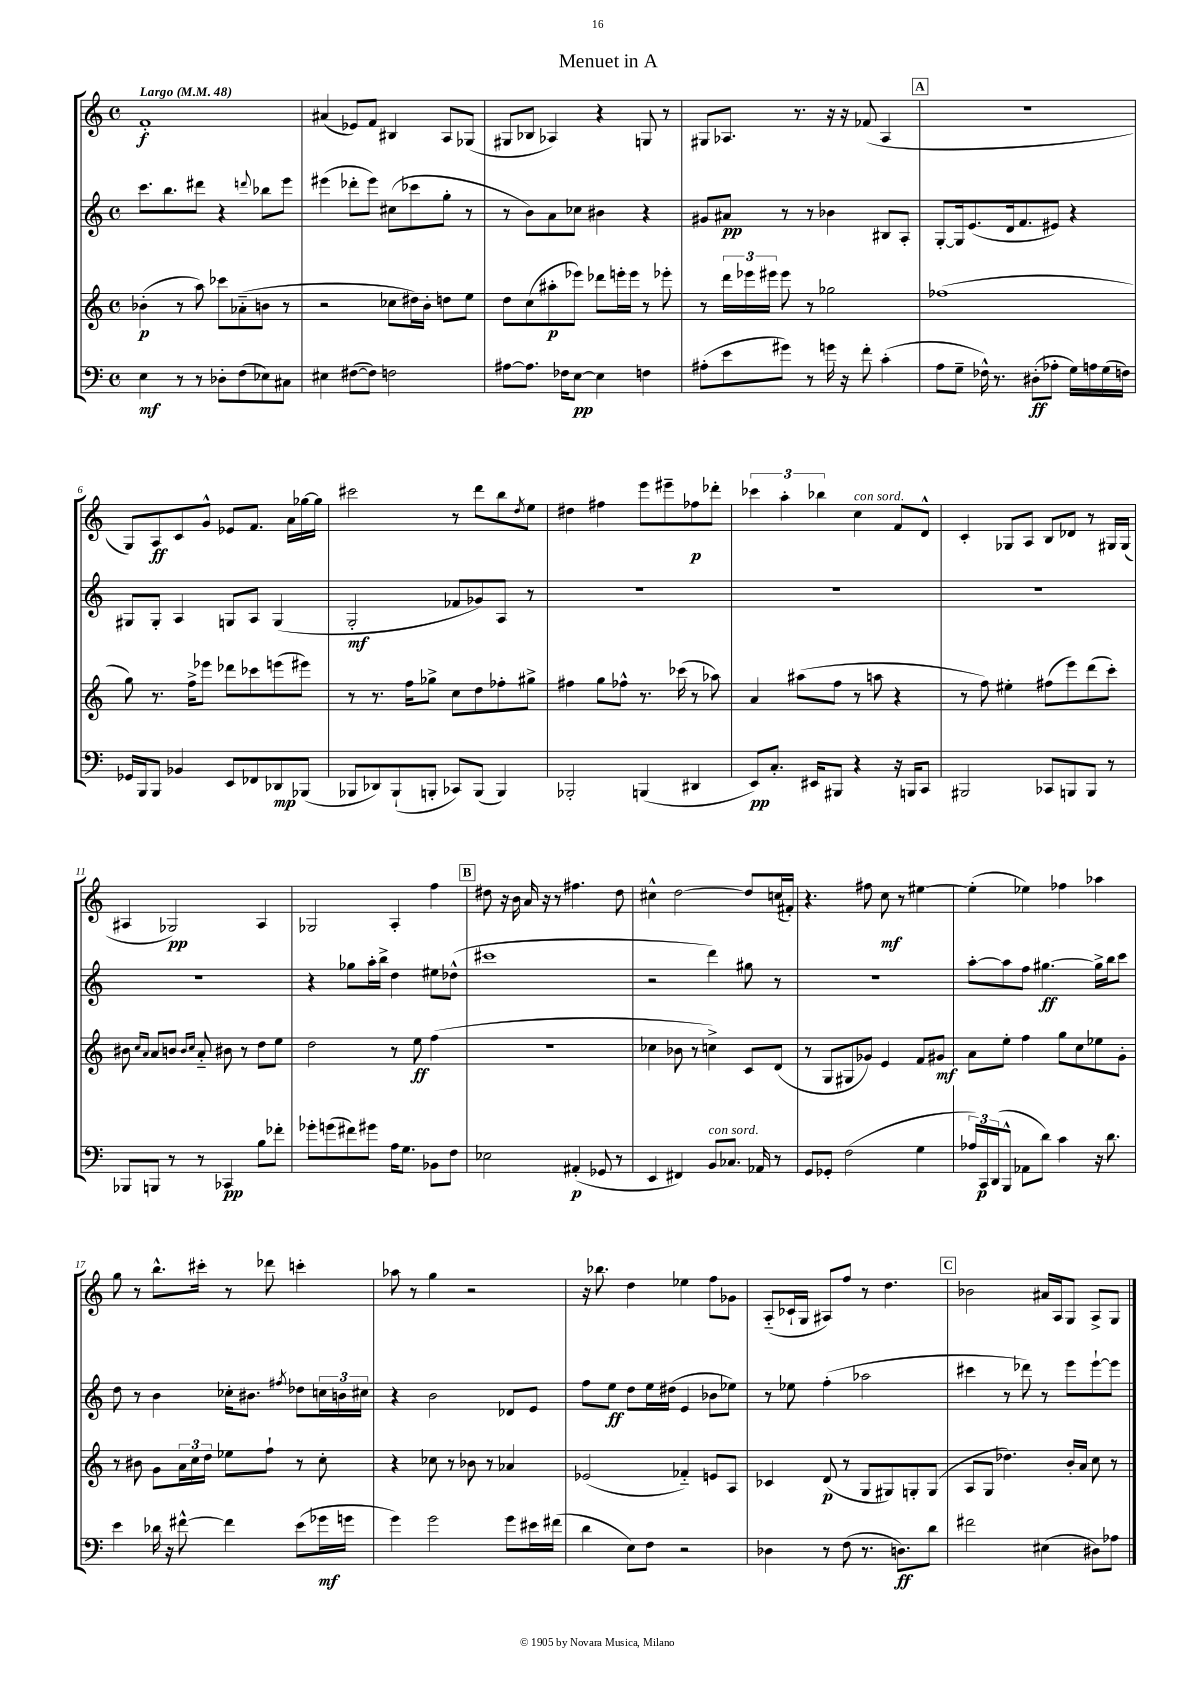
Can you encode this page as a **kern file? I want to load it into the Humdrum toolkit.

**kern	**kern	**kern	**kern
*staff4	*staff3	*staff2	*staff1
*clefF4	*clefG2	*clefG2	*clefG2
*k[]	*k[]	*k[]	*k[]
*M4/4	*M4/4	*M4/4	*M4/4
*met(c)	*met(c)	*met(c)	*met(c)
*MM48	*MM48	*MM48	*MM48
4E\	(4b-'\	8.ccc\L	1f'
.	.	8.bb\	.
8r	8r	.	.
8r	8aa\)	8ddd#\J	.
8D-'\L	8ccc-\L	4r	.
(8F\	(8a-'~\	.	.
.	.	8qqddd/	.
8E-\)	8b\J	8bb-\L	.
8C#\J	8r	8eee\J	.
=	=	=	=
4E#\	2r	(4eee#\	(4a#/
([8F#\L	.	8ddd-'\L	8e-/L)
8F#\]J)	.	8eee#\J)	8f/J
2F\	8cc-\L	(8cc#\L	4B#/
.	16dd#\L)	8ccc-\	.
.	16b'\JJ	.	.
.	8dd\L	8gg'\J	8A/L
.	8ee\J	8r	(8G-/J
=	=	=	=
[8A#\L	8dd\L	8r	8G#/L
8.A#\]J	(8cc\	8b\L)	8B-/J
.	8aa#'\	8a\	4A-/)
16F-\LK	.	.	.
[8E\J	8eee-\J)	8cc-\J	.
4E\]	8ddd-\L	4b#\	4r
.	16eee'\L	.	.
.	16eee\JJ	.	.
4F\	8r	4r	8G/
.	8eee-'\	.	8r
=	=	=	=
(8A#'\L	8r	8g#/L	8G#/L
8e\	24ddd\LL	8a#/J	8.A-/J
.	24eee-\	.	.
.	24eee#\JJ	.	.
8g#\J)	8eee#\	8r	.
.	.	.	8.r
8r	8r	8r	.
16g\	2gg-\	4b-\	16r
16r	.	.	16r
8f'\	.	.	(8f-/
(4c'\	.	8B#/L	4A-/
.	.	8A'/J	.
=	=	=	=
8A\L	(1ff-	[8G'/L	1r
8G~\J	.	16G/]k	.
.	.	(8.e/	.
16F-^^\)	.	.	.
8.r	.	.	.
.	.	16d/k	.
.	.	8.f/	.
(8D#'\L	.	.	.
8A-'\J	.	8e#/J)	.
16G\LL)	.	4r	.
16A\	.	.	.
(16G\	.	.	.
16F\JJ)	.	.	.
=	=	=	=
16GG-/LL	8gg\)	8G#/L	8G/L)
16BBB/J	.	.	.
8BBB/J	8.r	8G#'/J	8A/
4BB-/	.	4A/	8c/
.	16ff^\LK	.	.
.	8eee-\J	.	8g^^/J
8EE/L	8ddd-\L	8G/L	8e-/L
8FF-/	8ccc-\	8A/J	8.f/J
8DD-/	(8eee\	(4G/	.
.	.	.	16a\LL
(8BBB-/J	8eee#\J)	.	[16gg-\
.	.	.	16gg-\]JJ
=	=	=	=
8BBB-/L	8r	2G'/	2ccc#\
8DD-/)	8.r	.	.
(8BBB-`/	.	.	.
.	16ff\LK	.	.
8BBB'/J	8gg-^\J	.	.
8CC-/L)	8cc\L	8f-/L	8r
(8BBB/J	8dd\	8g-/)	8ddd\L
4BBB/)	8ff-'\	8A/J	8bb\
.	.	.	8qdd/
.	8gg#^\J	8r	8ee\J
=	=	=	=
2BBB-'/	4ff#\	1r	4dd#\
.	8gg\L	.	4ff#\
.	8ff-^^\J	.	.
(4BBB/	8.r	.	8eee\L
.	.	.	8eee#~\
.	(16ccc-\	.	.
4DD#/	8r	.	8ff-\
.	8aa-\)	.	8ddd-'\J
=	=	=	=
8EE/L)	4a/	1r	6ccc-\
8.C'/J	.	.	.
.	.	.	6aa'\
.	(8aa#\L	.	.
16EE#/LK	.	.	.
.	.	.	6bb-\
8BBB#/J	8ff\J	.	.
4r	8r	.	4cc\
.	8aa\	.	.
16r	4r	.	8f/L
16BBB/LK	.	.	.
8CC/J	.	.	8d^^/J
=	=	=	=
2BBB#/	8r	1r	4c'/
.	8ff\)	.	.
.	4ee#'\	.	8G-/L
.	.	.	8A/J
8CC-/L	(8ff#\L	.	8B/L
8BBB/	8eee\)	.	8d-/J
8BBB/J	(8ddd\	.	8r
8r	8ccc'\J)	.	16G#/LL
.	.	.	(16G#/JJ
=	=	=	=
8BBB-/L	8b#\	1r	4A#/
.	16qqcc/LL	.	.
.	16qqa/JJ	.	.
8BBB/J	8a/L	.	.
8r	8b/J	.	2G-/)
.	16qqb/LL	.	.
.	16qqcc/JJ	.	.
8r	8a'~/	.	.
4CC-/	8b#\	.	.
.	8r	.	.
8B\L	8dd\L	.	4A#/
8f-'\J	8ee\J	.	.
=	=	=	=
8g-'\L	2dd\	4r	2G-/
(8g\	.	.	.
8f#\)	.	8gg-\L	.
8g#\J	.	16aa'\L	.
.	.	16bb^\JJ	.
16A\LK	8r	4dd\	4A'/
8.G\J	.	.	.
.	8ee\	.	.
8BB-\L	(4ff\	8ee#\L	4ff\
8F\J	.	(8dd-^^\J	.
=	=	=	=
2E-\	1r	1ccc#	8dd#\
.	.	.	16r
.	.	.	16b\
.	.	.	16a/
.	.	.	16r
.	.	.	8r
(4AA#'/	.	.	4.ff#\
8GG-/	.	.	.
8r	.	.	8dd#\
=	=	=	=
4EE/	4cc-\	2r	4cc#^^\
4FF#/)	8b-\	.	[2dd\
.	8r	.	.
8BB/L	4cc^\)	4ddd\)	.
8.C-/J	.	.	.
.	8c/L	8gg#\	8dd/]L
16AA-/	.	.	.
8r	(8d/J	8r	(16cc/L
.	.	.	16f#'/JJ)
=	=	=	=
8GG/L	8r	1r	4.r
8GG-'/J	8G/L	.	.
(2F\	8G#/	.	.
.	8g-/J)	.	8ff#\
.	4e/	.	8cc\
.	.	.	8r
4G\	8f/L	.	[4ee#\
.	8g#/J	.	.
=	=	=	=
24A-/LL)	8a\L	[8aa'\L	(4ee#'\]
24CC/	.	.	.
(24DD/J	.	.	.
8BBB^^/J	8ee'\J	8aa\]	.
8AA-\L	4ff\	8ff\J	4ee-\)
8d\J)	.	[4.gg#\	.
4c\	8gg\L	.	4ff-\
.	8cc\	.	.
16r	8ee-\	16gg#^\]LL	4aa-\
8.d\	.	16bb\J	.
.	8g'\J	8ccc\J	.
=	=	=	=
4e\	8r	8dd\	8gg\
.	8b#\	8r	8r
16d-\	8g\L	4b\	8.bb^^\L
16r	.	.	.
[8f#^^\	24a\L	.	.
.	24cc\	.	.
.	.	.	16ccc#'\Jk
.	24dd\JJ	.	.
4f#\]	8ee-\L	16cc-'\LK	8r
.	.	8.b#\J	.
.	8ff`\J	.	8ddd-\
.	.	8qff#/	.
(8e\L	8r	8dd-\L	4ccc'\
16g-\L	8cc'\	24cc\L	.
.	.	24b\	.
16g\JJ	.	.	.
.	.	24cc#\JJ	.
=	=	=	=
4g\)	4r	4r	8aa-\
.	.	.	8r
2g\	8cc-\	2b\	4gg\
.	8r	.	.
.	8b-\	.	2r
.	8r	.	.
8g\L	4a-/	8d-/L	.
16e#\L	.	8e/J	.
(16f#\JJ	.	.	.
=	=	=	=
4d\	(2e-/	8ff\L	16r
.	.	.	8.bb-\
.	.	8ee\J	.
8E\L)	.	8dd\L	4dd\
8F\J	.	16ee\L	.
.	.	(16dd#\JJ	.
2r	4f-'~/)	4e/	4ee-\
.	8e/L	8b-\L	8ff\L
.	8A/J	8ee-\J)	8g-\J
=	=	=	=
4D-\	4c-/	8r	(8A'~/L
.	.	8ee-\	16c-`/L
.	.	.	16G/JJ
8r	(8d/	(4ff'\	8A#/L)
(8F\	8r	.	8ff/J
8.r	8G/L	2aa-\	8r
.	8G#/)	.	4.dd\
8.D\L)	.	.	.
.	8G'/	.	.
8d\J	(8G/J	.	.
=	=	=	=
2f#\	8A/L	4ccc#\	2b-\
.	8G/J	.	.
.	4.dd-\)	8r	.
.	.	8ddd-\)	.
(4E#\	.	8r	16a#/LL
.	.	.	16A/J
.	16b'/LL	8eee\L	8G/J
.	16a/JJ	.	.
8D#\L)	8cc\	[8eee`\	8A^/L
8A-\J	8r	8eee\]J	8G/J
==	==	==	==
*-	*-	*-	*-
